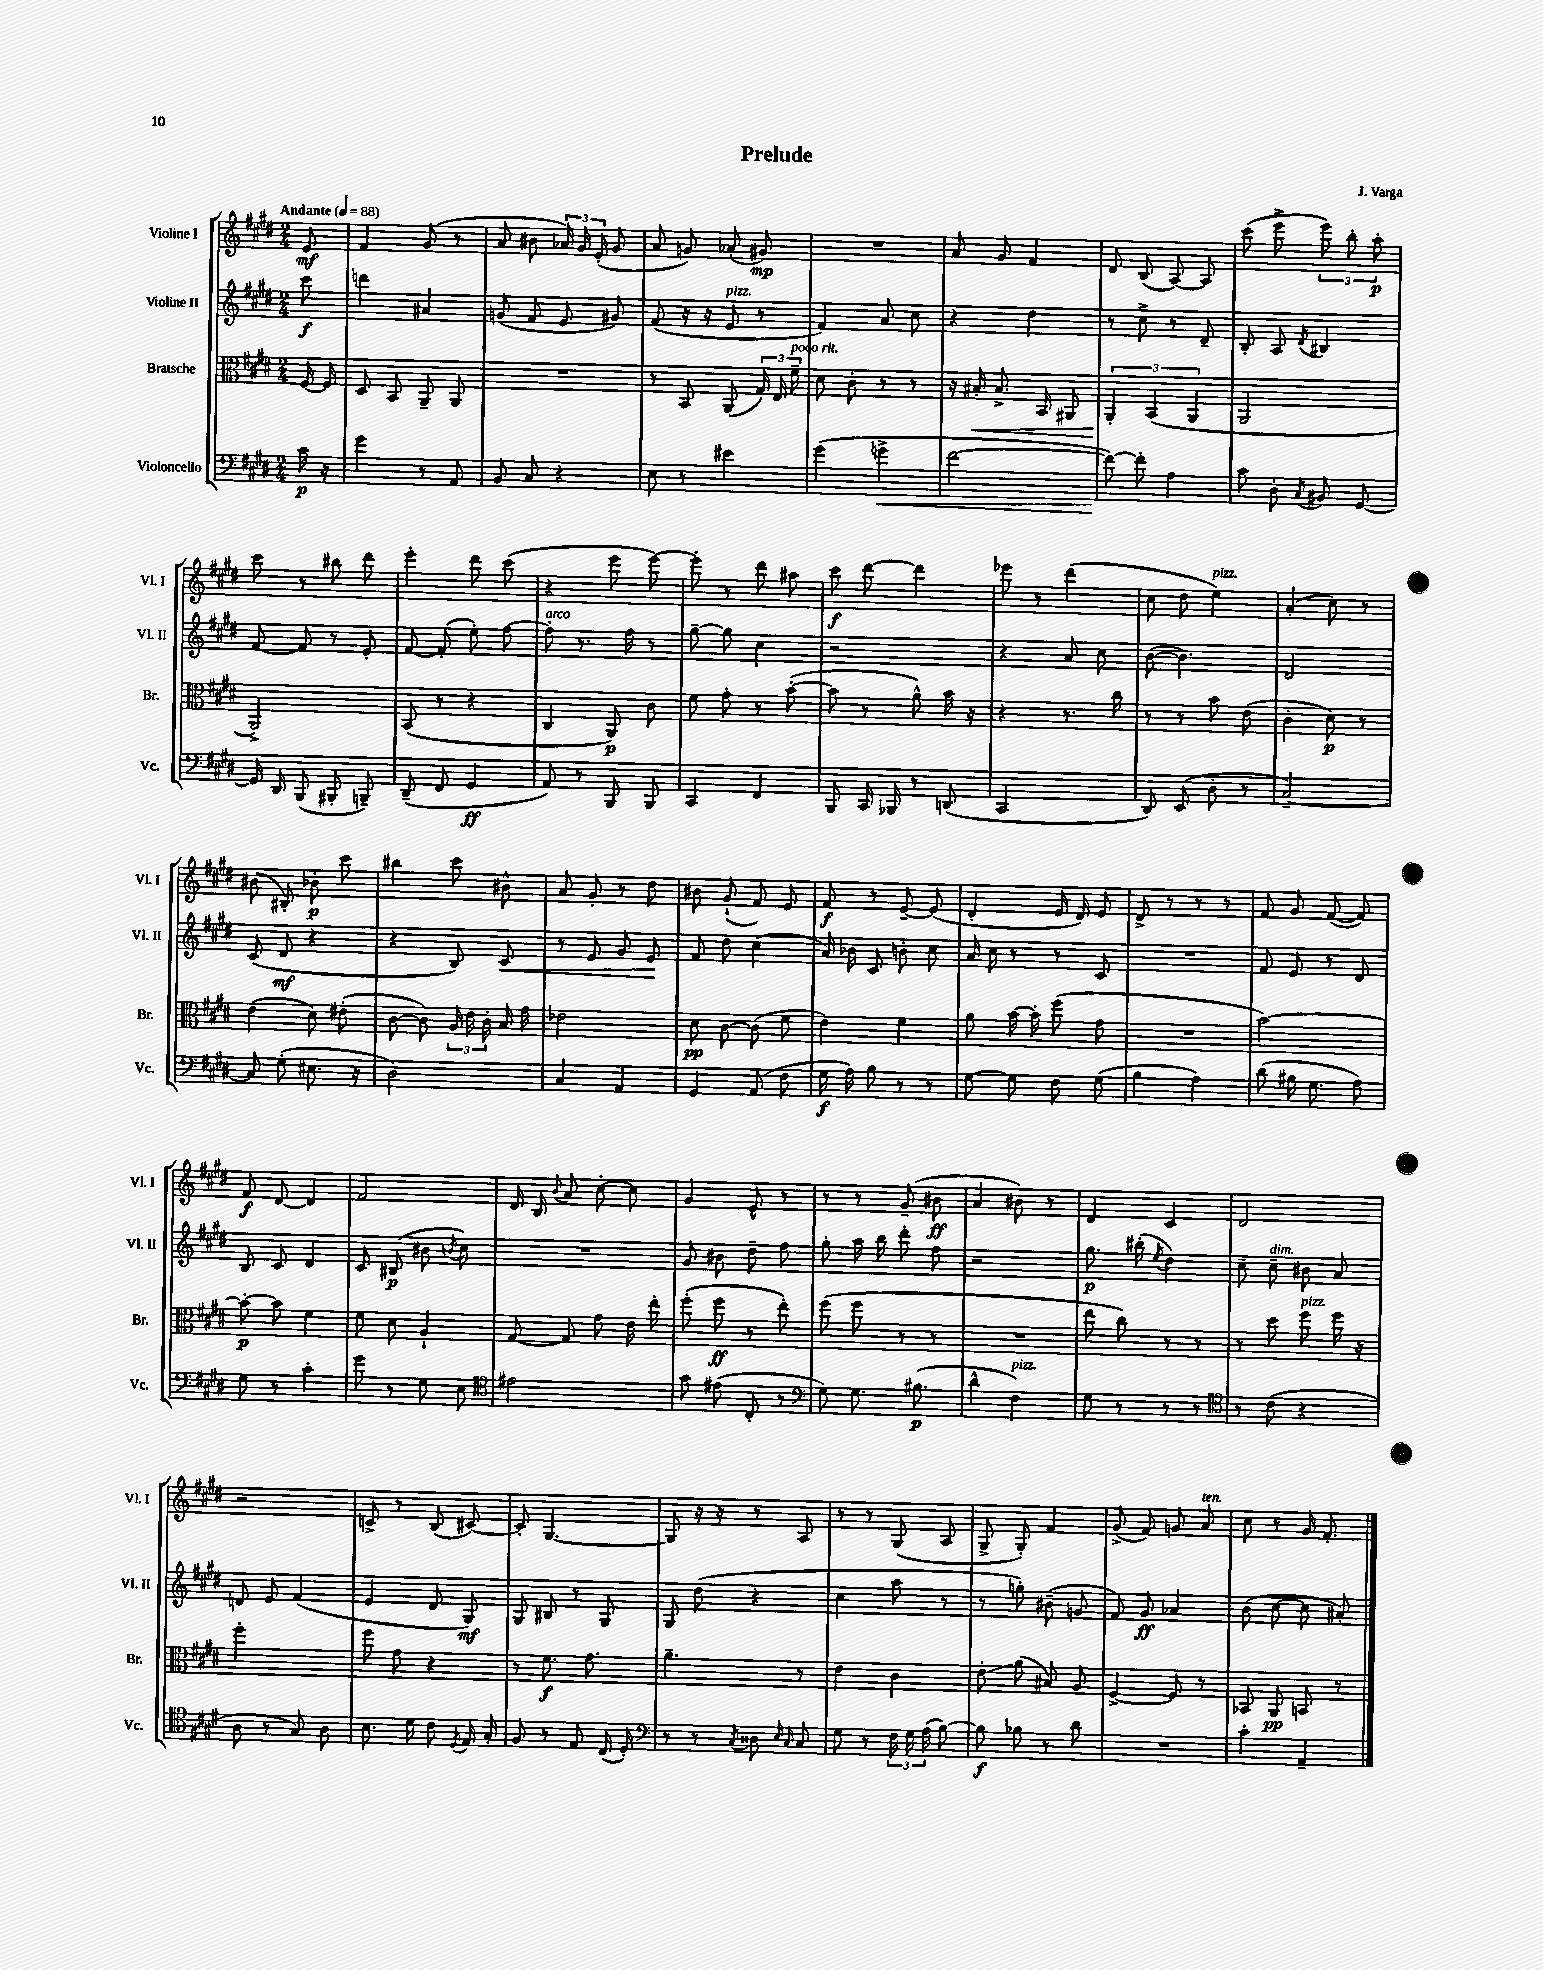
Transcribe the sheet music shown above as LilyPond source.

\header { title = "Prelude" composer = "J. Varga" }
<<
\new StaffGroup <<
\new Staff = "s0" \with { instrumentName = "Violine I" shortInstrumentName = "Vl. I" } {
    \clef treble \key e \major \numericTimeSignature \time 2/4 \partial 8 \tempo "Andante" 4 = 88
    \autoBeamOff e'8\mf |
    fis'4 gis'8( r8 |
    a'8 bis'8 \tuplet 3/2 { aes'16) gis'16 e'16-.( } gis'8 |
    a'8 g'8) aes'8-.( gis'8\mp) |
    R2 |
    a'8 gis'8 fis'4 |
    dis'8 b8( a8~) a8 |
    cis'''8( e'''8-> \tuplet 3/2 { e'''8) b''8-. a''8-.\p } |
    cis'''8 r8 bis''8 dis'''8 |
    e'''4-. dis'''8 cis'''8( |
    r4 e'''8 e'''8~) |
    e'''8-. r8 dis'''8 ais''8 |
    cis'''8\f dis'''8~ dis'''4 |
    ees'''8 r8 dis'''4( |
    cis''8 dis''8 e''4^\markup { \italic "pizz." }) |
    a'4-.( cis''8) r8 |
    bis'8( bis8-.) bes'8-.\p cis'''8 |
    bis''4 cis'''8 bis'8-^ |
    a'8 gis'8-. r8 dis''8 |
    bis'8 gis'8-!( fis'8) e'8 |
    fis'8\f r8 e'8~-- e'8( |
    dis'4-. e'16 dis'16) e'8 |
    dis'8-> r8 r8 r8 |
    fis'8 gis'8 fis'8~( fis'8) |
    fis'8\f dis'8~ dis'4 |
    fis'2 |
    dis'16 b16 \appoggiatura { b'8 } a'8 cis''8~-. cis''8 |
    gis'4 e'8-^ r8 |
    r8 r8 gis'8--( bis'8\ff |
    a'4 bis'8) r8 |
    dis'4 cis'4 |
    dis'2 |
    r2 |
    c'8-> r8 b8( cis'8~) |
    cis'8-. gis4.~ |
    gis8 r16 r16 r8 a8 |
    r8 r8 gis8( a8 |
    gis8-> gis8-.) fis'4 |
    gis'8->( fis'8) g'8 a'8^\markup { \italic "ten." } |
    cis''8 r8 gis'16 fis'8.-. \bar "|." |
}
\new Staff = "s1" \with { instrumentName = "Violine II" shortInstrumentName = "Vl. II" } {
    \clef treble \key e \major \numericTimeSignature \time 2/4 \partial 8
    \autoBeamOff cis'''8\f |
    d'''4 ais'4 |
    g'8( fis'8 e'8 gis'8) |
    fis'8( r16 r16 e'8^\markup { \italic "pizz." } r8 |
    fis'4) a'8 cis''8 |
    r4 dis''4 |
    r8 cis''8-> r8 dis'8-- |
    b8-. a8 \acciaccatura { dis'8 } bis4 |
    fis'8~ fis'8 r8 e'8-. |
    fis'8~ fis'8-.( e''8-.) fis''8~ |
    fis''8-.^\markup { \italic "arco" } r8. fis''16 r8 |
    gis''8~-- gis''8 cis''4 |
    r2 |
    r4 a'8 cis''8 |
    b'8~( b'4.) |
    dis'2 |
    cis'8( dis'8\mf r4 |
    r4 b8) cis'8\< |
    r8 e'8 gis'8 e'8\! |
    fis'8 dis''8 cis''4( |
    a'16) bes'16 cis'8 b'8-. cis''8 |
    a'16 cis''16 r8 r8 cis'8 |
    R2 |
    fis'8 e'8 r8 dis'8 |
    b8 cis'8 dis'4 |
    cis'8 bis8\p( bis'8 \acciaccatura { b'8 } cis''8) |
    R2 |
    gis'8 bis'8 dis''8-- fis''8 |
    gis''8-. a''16 b''16 dis'''8-. fis''8 |
    r2 |
    gis''8.\p bis''16-.( \acciaccatura { e''8 } dis''4) |
    cis''8-- cis''8--^\markup { \italic "dim." } bis'8 a'8 |
    d'8 e'8 fis'4( |
    e'4 dis'8 gis8\mf) |
    gis8 bis8 r8 gis8 |
    gis8 dis''8( r4 |
    cis''4 a''8 r8 |
    r8 g''8-.) bis'8--( g'8 |
    fis'8) gis'8\ff aes'4 |
    b'8( cis''8~ cis''8 ais'8-.) \bar "|." |
}
\new Staff = "s2" \with { instrumentName = "Bratsche" shortInstrumentName = "Br." } {
    \clef alto \key e \major \numericTimeSignature \time 2/4 \partial 8
    \autoBeamOff fis16~ fis16 |
    dis8 b,8 a,8-- a,8 |
    R2 |
    r8 b,8 a,8( \tuplet 3/2 { gis16) e16 fis'16--^\markup { \italic "poco rit." } } |
    dis'8 cis'8-. r8 r8 |
    r16 bis16-.\< bis8.-> b,16 ais,8 |
    \tuplet 3/2 { a,4-.\! b,4( a,4 } |
    a,2 |
    a,2->) |
    b,8( r8 r4 |
    cis4 a,8\p) cis'8 |
    fis'8 gis'8-. r8 b'8~-.( |
    b'8 r8 a'8-^) b'16 r16 |
    r4 r8. cis''16 |
    r8 r8 b'8 e'8( |
    cis'4-. dis'8\p) r8 |
    e'4( dis'8) eis'8-.( |
    cis'8~ cis'8) \tuplet 3/2 { a16 e'16 cis'16-. } b16 gis'16 |
    ees'2 |
    dis'8\pp cis'8~ cis'8( fis'8 |
    e'4) fis'4 |
    a'8 b'16~ b'16-. fis''8( gis'8 |
    R2 |
    b'2~) |
    b'8~-.\p b'8 fis'4 |
    fis'8 dis'8 a4-! |
    gis8~ gis8 gis'8 e'16 e''16-. |
    fis''8-.( fis''8\ff r8 e''8-.) |
    fis''8( fis''8 r8 r8 |
    R2 |
    e''8 cis''8) r8 r8 |
    r8 dis''8 fis''8^\markup { \italic "pizz." } fis''16 r16 |
    fis''2-. |
    fis''8 gis'8 r4 |
    r8 fis'8.\f gis'8. |
    a'4.-- r8 |
    e'4 cis'4 |
    e'8-.\glissando a'8( bis8) a8 |
    fis4~-> fis8 r8 |
    bes,8 a,8\pp b,8 r8 \bar "|." |
}
\new Staff = "s3" \with { instrumentName = "Violoncello" shortInstrumentName = "Vc." } {
    \clef bass \key e \major \numericTimeSignature \time 2/4 \partial 8
    \autoBeamOff cis'16\p r16 |
    gis'4 r8 a,8 |
    b,8 cis8 r4 |
    e8 r8 eis'4 |
    gis'4( g'4->\< |
    fis'2~ |
    fis'8~\!) fis'8-. a4 |
    cis'8 dis8-. \acciaccatura { cis8 } bis,8 gis,8~ |
    gis,16 dis,16 b,,8( bis,,8-. b,,8--) |
    dis,8--( fis,8 gis,4\ff |
    a,8) r8 b,,8 b,,8 |
    cis,4 fis,4 |
    b,,8 cis,16 bes,,16 r8 d,8( |
    cis,2 |
    dis,8) e,8( dis8-. r8 |
    cis2~--) |
    cis8 gis8-.( eis8. r16 |
    dis2) |
    cis4 a,4 |
    gis,4 a,8( fis8 |
    gis16\f a16) b8 r8 r8 |
    gis8~ gis8 fis8 gis8( |
    b4 a4) |
    dis'8( bis16 gis8. a8) |
    gis8 r8 cis'4-. |
    gis'8 r8 gis8 e8 |
    \clef tenor eis'2 |
    gis'8 eis'8( cis8-. r8 |
    \clef bass gis8) gis8. bis8.\p( |
    dis'4-^ fis4^\markup { \italic "pizz." }) |
    gis8 r8 r8 r8 |
    \clef tenor r8 cis'8( r4 |
    a8 r8 gis8) a8 |
    b8. dis'16 cis'8 \acciaccatura { dis8 } e16 gis16-. |
    fis8 r8 e8 cis16( dis16-.) |
    \clef bass r8 r8 \acciaccatura { cis8 } disis8 \grace { e16 cis16 } cis8 |
    gis8 r8 \tuplet 3/2 { fis16 gis16 a16( } b8~) |
    b8\f bes8 r8 dis'8 |
    R2 |
    cis'4-. a,4-- \bar "|." |
}
>>
>>
\layout { \context { \Score \remove "Bar_number_engraver" } }
